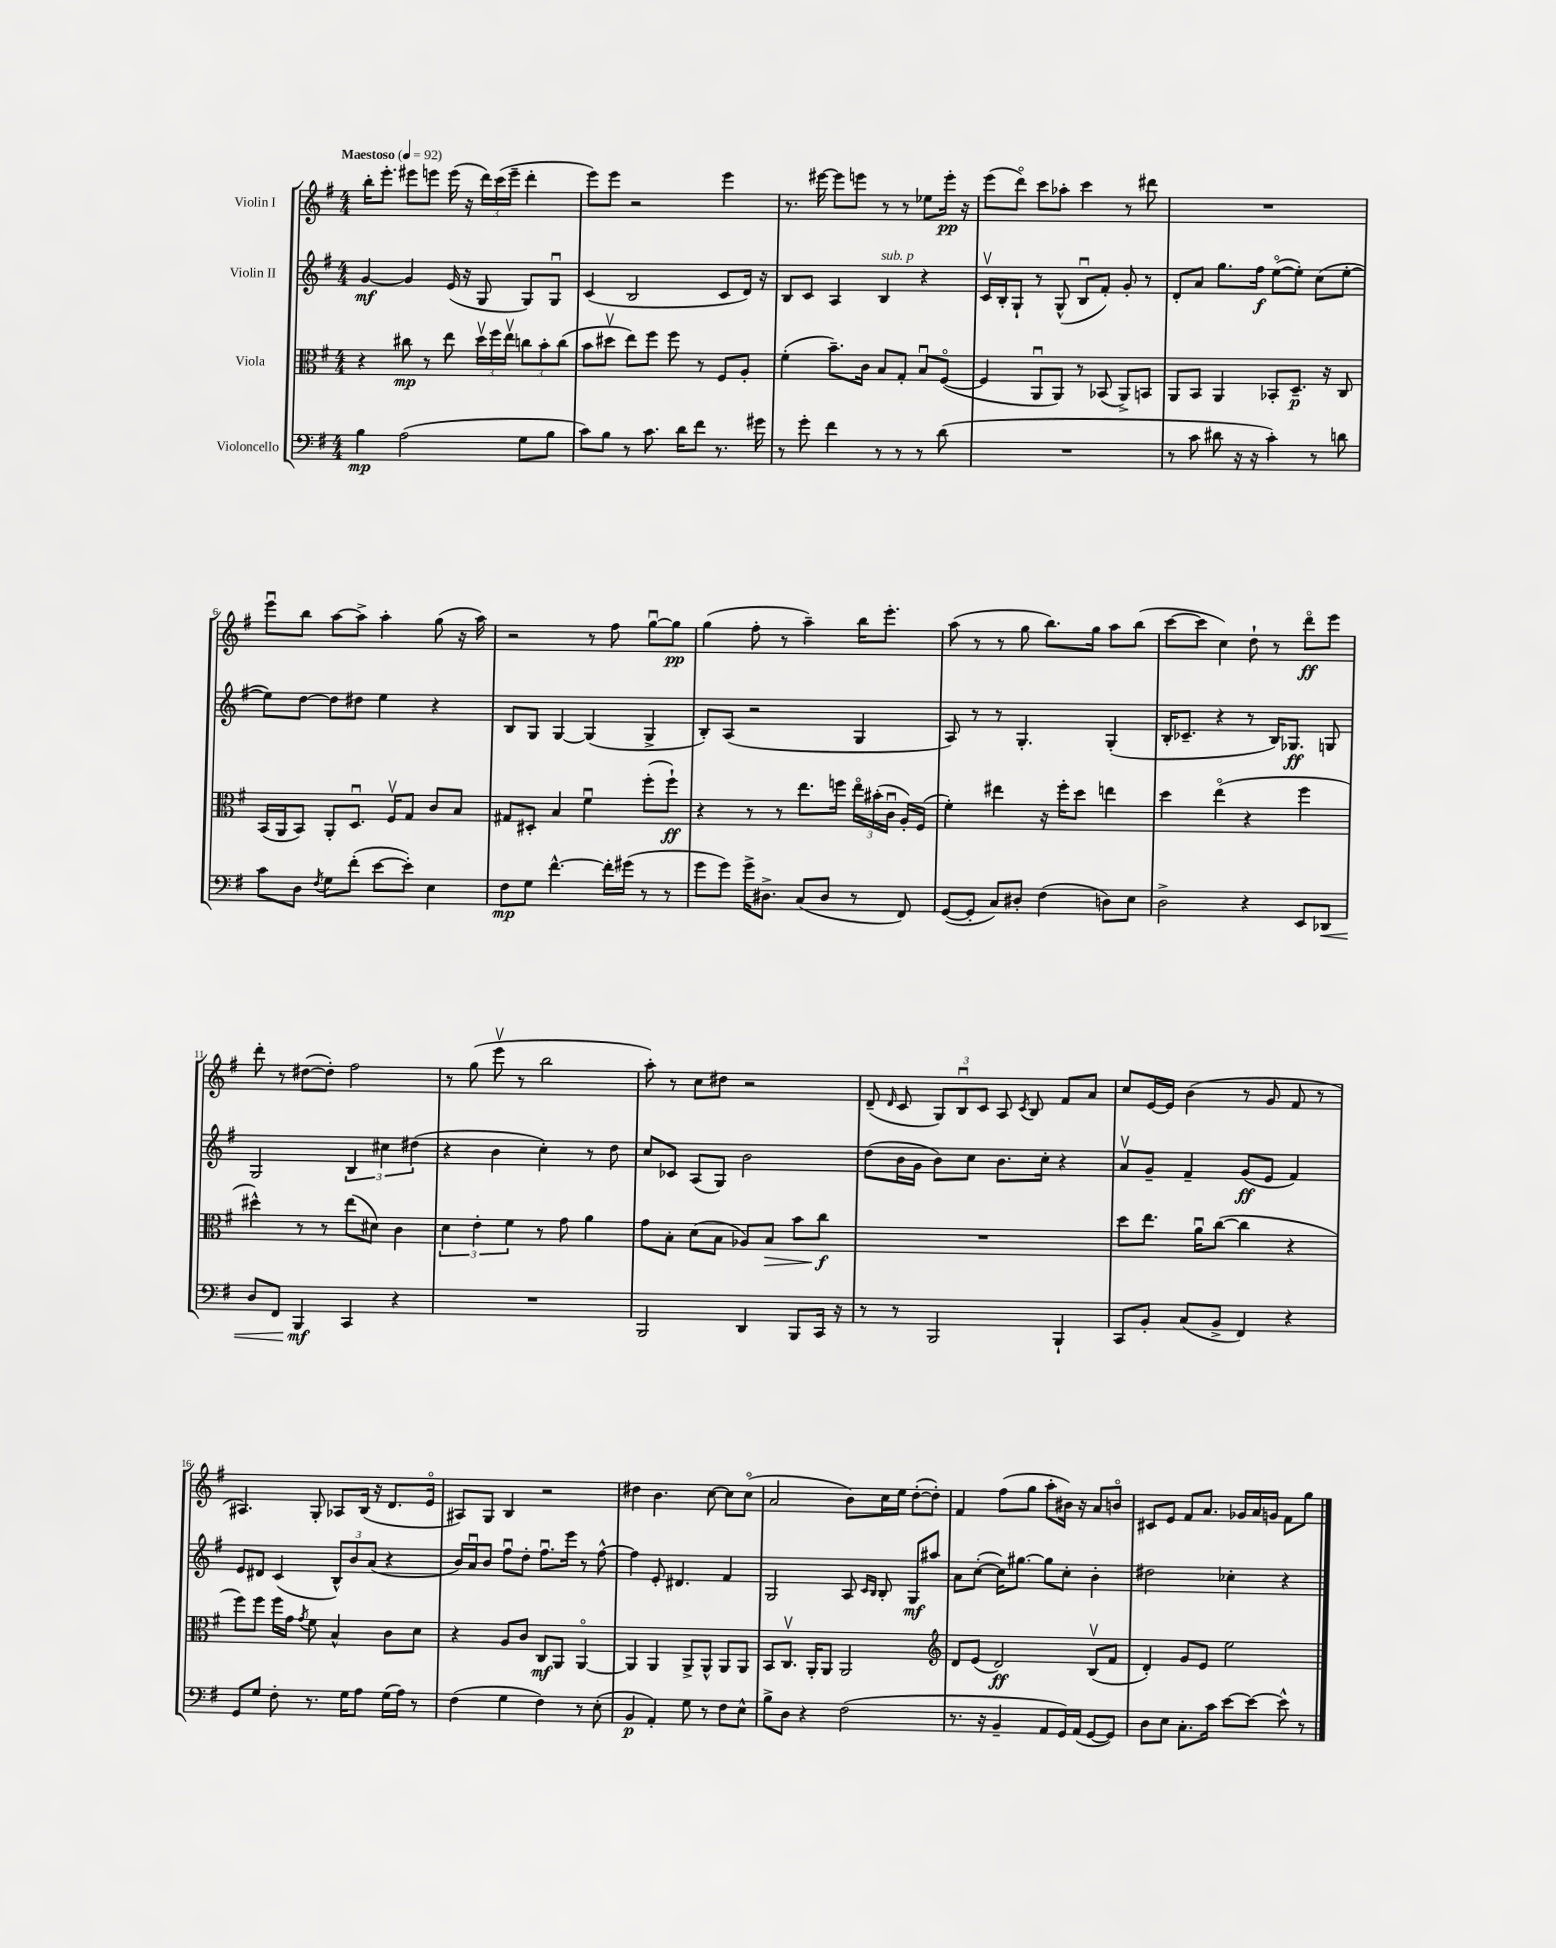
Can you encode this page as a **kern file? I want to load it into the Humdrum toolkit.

**kern	**kern	**kern	**kern
*staff4	*staff3	*staff2	*staff1
*clefF4	*clefC3	*clefG2	*clefG2
*k[f#]	*k[f#]	*k[f#]	*k[f#]
*M4/4	*M4/4	*M4/4	*M4/4
*MM92	*MM92	*MM92	*MM92
4B	4r	[4g	16bb'
.	.	.	8.eee'
(2A	8cc#	4g]	8eee#
.	8r	.	8eee
.	8ee	(16e	(16eee
.	.	16r	16r
.	24ddv	8G	24ddd)
.	24ff#	.	(24ccc
.	24eev	.	24eee~
8G	12cc	8G)	4ddd'
.	12b'	.	.
8B	.	8Gu	.
.	(12cc	.	.
=	=	=	=
8c)	8b	(4c	8eee)
8B	8dd#v	.	8eee
8r	8ee)	2B	2r
8.c	8ff#	.	.
.	8ff#	.	.
16d	.	.	.
8f#	8r	.	.
8.r	8F#	8c	4eee
.	8A'	16d)	.
16g#	.	16r	.
=	=	=	=
8r	(4f#'	8B	8.r
8g'	.	8c	.
.	.	.	[16eee#
4f#	8.b~)	4A	8eee#]
.	.	.	8eee
.	16c	.	.
8r	8B	4B	8r
8r	8G'	.	8r
8r	8Bu	4r	8ee-
(8d	([8F#o	.	16eee'
.	.	.	16r
=	=	=	=
1r	4F#]	16cv	(8eee
.	.	16B'	.
.	.	8G`	8dddo)
.	8AAu	8r	8ccc
.	8AA)	(8G^^	8aa-'
.	8r	8Bu	4ccc
.	(8BB-	8f#')	.
.	8AA^)	8g'	8r
.	8BB	8r	8ddd#
=	=	=	=
8r	8AA	8d'	1r
8c	8BB	8a	.
8d#	4AA	8.gg	.
16r	.	.	.
16r	.	16ff#	.
4c')	8BB-'	([8eeo	.
.	8.D~	8ee'])	.
8r	.	(8cc	.
.	16r	.	.
8d	8C	[8ee'	.
=	=	=	=
8c	(16BB	8ee])	8eeeu
.	16AA	.	.
8D	8BB)	[8dd	8bb
8qF#	.	.	.
8G	8AA'	8dd]	[8aa
(8f#'	8.Du	8dd#	8aa^]
[8e	.	4ee	4aa'
.	16F#v	.	.
8e'])	8G	.	.
4E	8c	4r	(8gg
.	8B	.	16r
.	.	.	16aa)
=	=	=	=
8F#	8G#	8B	2r
8G	8D#'	8G	.
[4.f#^^	4B	[4G	.
.	4f#u	(4G]	8r
16f#']	.	.	8ff#
(16g#	.	.	.
8r	(8ff#'	4G^	[8ggu
8r	8ff#`)	.	8gg]
=	=	=	=
8g	4r	8B')	(4gg
8g)	.	(8A	.
16g^	8r	2r	8ff#'
8.D#^	.	.	.
.	8r	.	8r
(8C	8.ee	.	4aa~)
8D#	.	.	.
.	16ff	.	.
8r	24eeo	4G	16bb
.	(24b#'	.	.
.	.	.	8.eee'
.	24cu	.	.
8FF#)	16A')	.	.
.	(16F#	.	.
=	=	=	=
([8GG	4f#')	8A)	(8aa
8GG']	.	8r	8r
8C)	4ee#	8r	8r
8D#'	.	4.G'	8gg
(4F#	16r	.	8.bb)
.	16ff#'	.	.
.	8dd	.	.
.	.	.	16gg
8D)	4ee	(4G'	8aa
8E	.	.	(8bb
=	=	=	=
2D^	4dd	16B'	[8ccc
.	.	8.c-~	.
.	.	.	8ccc]
.	(4eeo	4r	4cc)
4r	4r	8r	8dd`
.	.	16B)	8r
.	.	8.G-	.
8EE	4ff#	.	8dddo
8DD-	.	8G	8eee
=	=	=	=
8D	4dd#^^)	2G	8ddd'
8FF#	.	.	8r
4BBB	8r	.	([8dd#
.	8r	.	8dd#'])
4CC	(8ee	6B	2ff#
.	8d#)	.	.
.	.	6cc#	.
4r	4c	.	.
.	.	(6dd#	.
=	=	=	=
1r	6d	4r	8r
.	.	.	(8gg
.	6e'	.	.
.	.	4b	8eeev
.	6f#	.	.
.	.	.	8r
.	8r	4cc')	2bb
.	8g	.	.
.	4a	8r	.
.	.	8dd	.
=	=	=	=
2BBB	8g	8cc	8aa')
.	8B'	8c-	8r
.	(8d	(8A	8cc
.	8B	8G)	8dd#
4DD	8A-)	2b	2r
.	8B	.	.
8BBB	8b	.	.
16CC	8cc	.	.
16r	.	.	.
=	=	=	=
8r	1r	(8dd	(8d~
.	.	.	16qqd
8r	.	16b	8c
.	.	16g	.
2BBB	.	8b)	12G)
.	.	.	12Bu
.	.	8cc	.
.	.	.	12c
.	.	8.b	8A
.	.	.	8qc
.	.	.	8B
.	.	16cc'	.
4BBB`	.	4r	8f#
.	.	.	8a
=	=	=	=
8CC	8dd	8av	8cc
8BB'	8.ee	8g~	[16e
.	.	.	16e]
(8C	.	4f#~	(4b
.	16au	.	.
8BB^	([8cc	.	.
4FF#)	4cc]	(8g	8r
.	.	8e	8g
4r	4r	4f#)	8f#
.	.	.	8r
=	=	=	=
8GG	8ff#)	8e	4.A#)
8G	8ff#	8d#	.
8F#'	16ff#	(4c	.
.	16g	.	.
.	8qg	.	.
8.r	8f#	.	8G'
.	4B^^	12B^^)	8A-
16G	.	.	.
.	.	12b	.
8A	.	.	(16B
.	.	(12a	.
.	.	.	16r
(16G	8c	4r	8.d
16A)	.	.	.
8r	8d	.	.
.	.	.	16eo
=	=	=	=
(4F#	4r	16b)	8A#)
.	.	16au	.
.	.	8b	8G
4G	8A	8ff#u	4B
.	8c	8dd'	.
4F#)	8C	8.ff#u	2r
.	8AA	.	.
.	.	16eee	.
8r	[4AAo	8r	.
(8E'	.	[8ff#^^	.
=	=	=	=
4BB	4AA]	4ff#]	4dd#
4AA')	4AA	8e'	4.b
.	.	4.d#	.
8G	8AA^	.	.
8r	8AA^^	.	[8cc
8F#	8AA	4f#	8cc]
8E^^	8AA	.	(8cco
=	=	=	=
8B^	8BB	2G	2a
8D	8.Cv	.	.
4r	.	.	.
.	16AA'	.	.
.	8AA	.	.
(2F#	2AA	8A	8b)
.	.	16qqc	.
.	.	16qqB	.
.	.	8B'	16cc
.	.	.	16ee
.	.	8G	([8dd'
.	.	8aa#	8dd'])
=	=	=	=
*	*clefG2	*	*
8.r	8d	8a	4f#
.	(8e	([8cc'	.
16r	.	.	.
4BB~	2d)	16cc])	(8ff#
.	.	[8.gg#	.
.	.	.	8gg
8AA	.	8gg#]	8aa'
16GG)	.	8cc'	16b#)
(16AA	.	.	16r
[8GG	(8Bv	4b'	8a
8GG])	8f#	.	8bo
=	=	=	=
8D	4d')	2dd#	8c#
8E	.	.	8e
8.C'	8g	.	8f#
.	8e	.	8.a
16c	.	.	.
[8e	2ee	4cc-'	.
.	.	.	16g-
8e_	.	.	16a
.	.	.	16g
8e^^]	.	4r	8f#
8r	.	.	8gg
==	==	==	==
*-	*-	*-	*-
